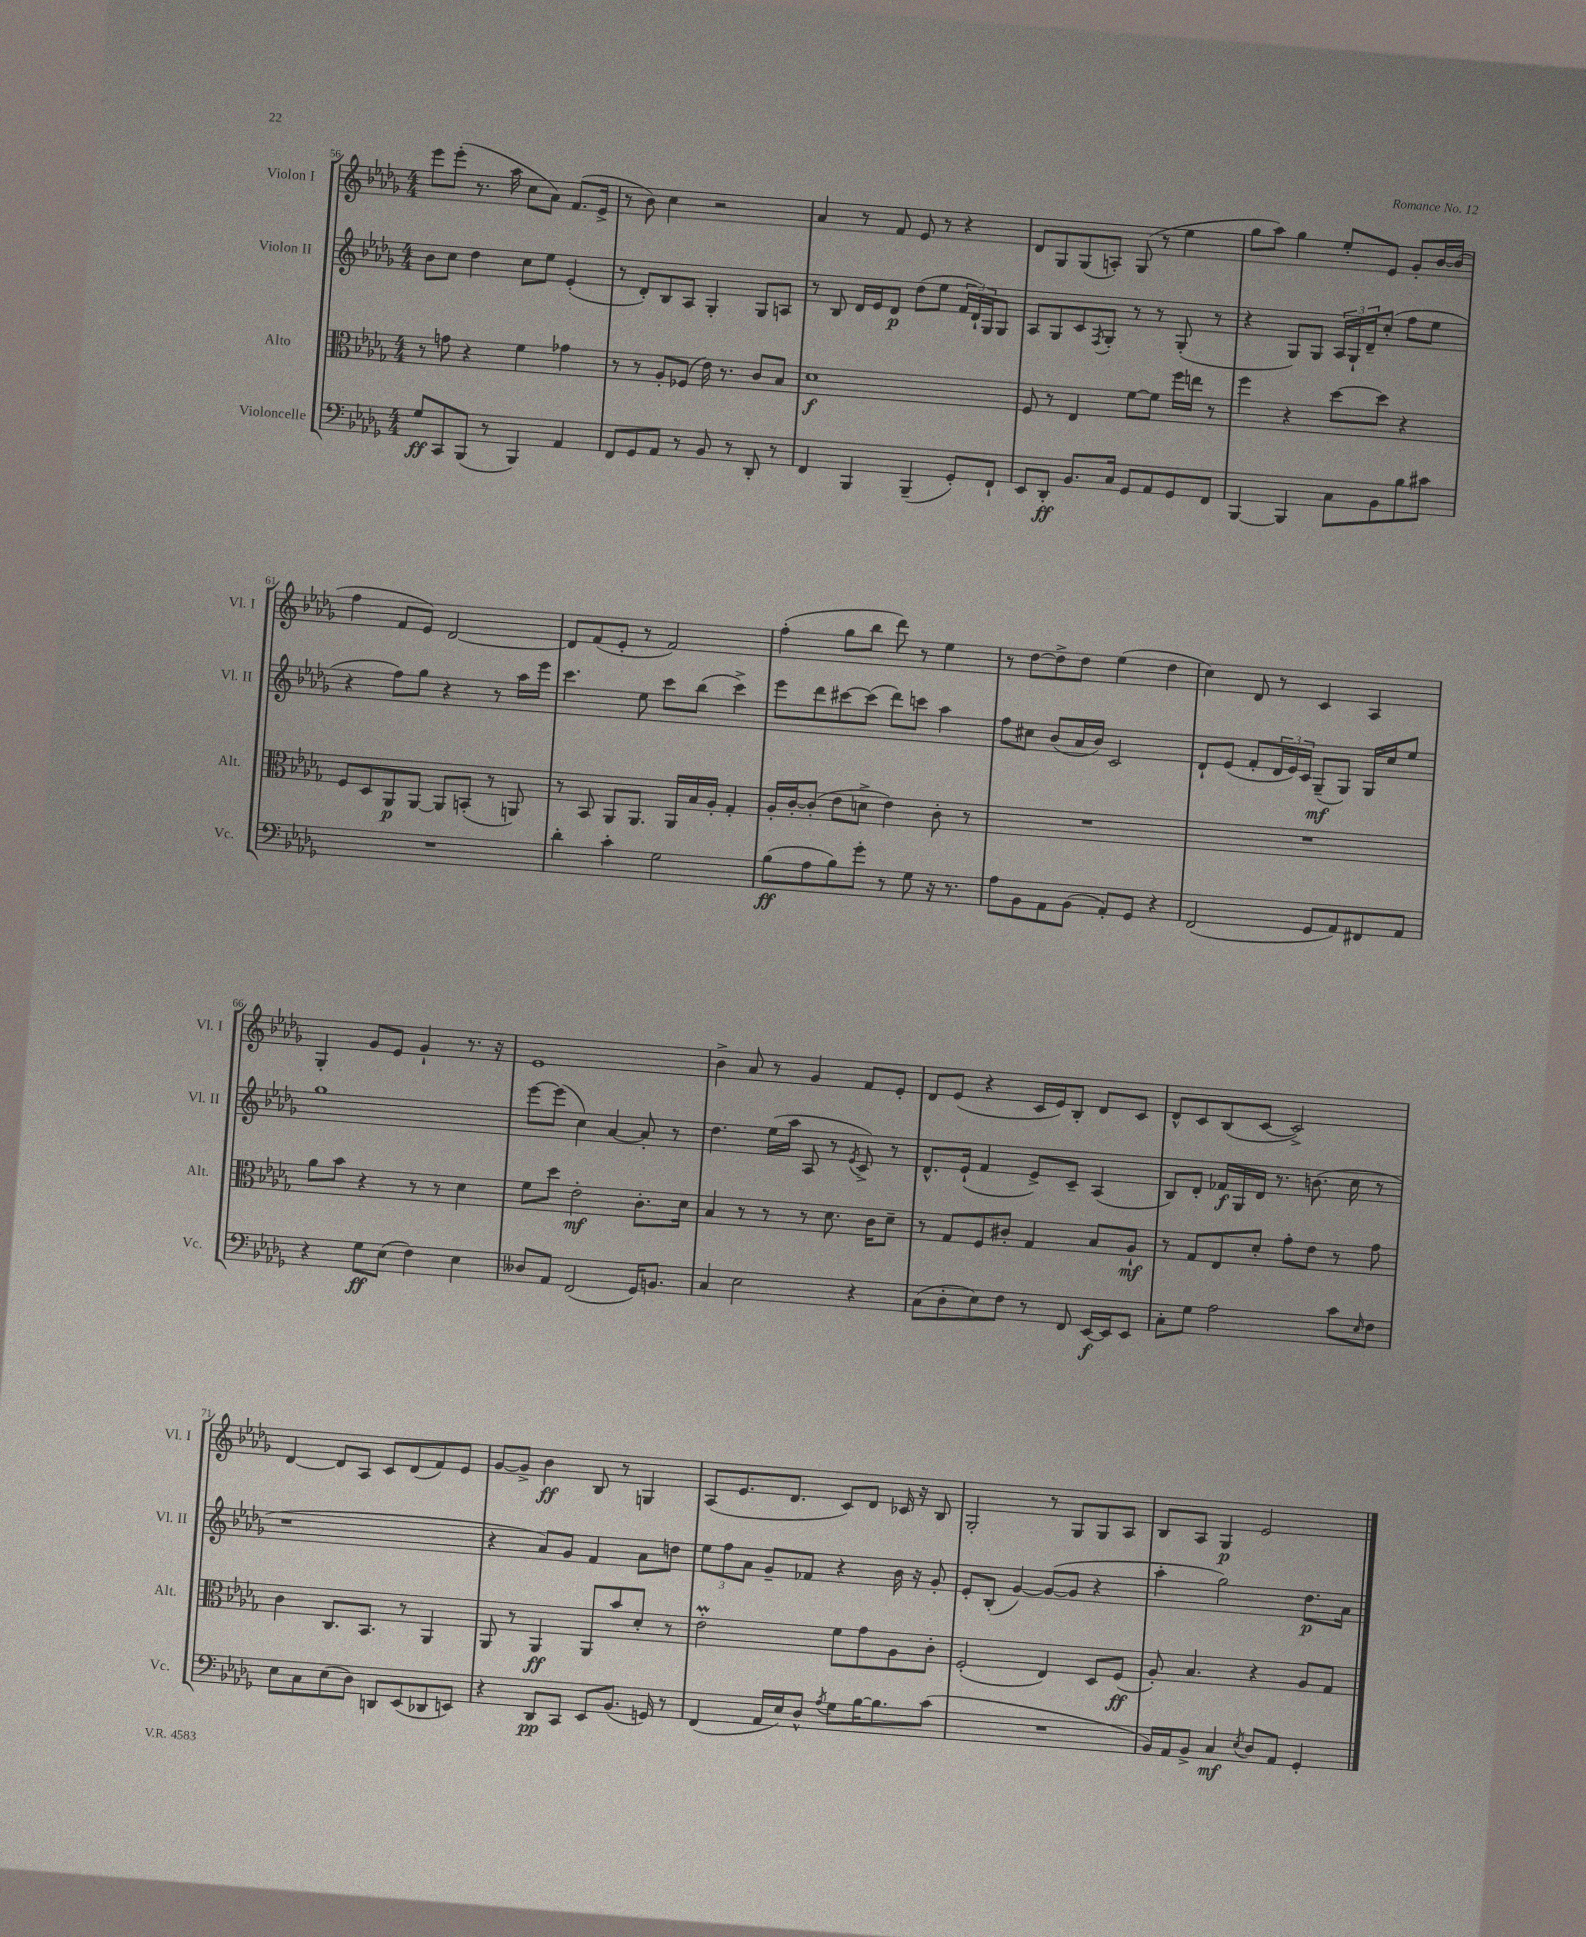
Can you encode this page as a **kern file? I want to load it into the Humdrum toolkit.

**kern	**dynam	**kern	**dynam	**kern	**dynam	**kern	**dynam
*part4	*part4	*part3	*part3	*part2	*part2	*part1	*part1
*staff4	*staff4	*staff3	*staff3	*staff2	*staff2	*staff1	*staff1
*I"Violoncelle	*	*I"Alto	*	*I"Violon II	*	*I"Violon I	*
*I'Vc.	*	*I'Alt.	*	*I'Vl. II	*	*I'Vl. I	*
*clefF4	*	*clefC3	*	*clefG2	*	*clefG2	*
*k[b-e-a-d-g-]	*	*k[b-e-a-d-g-]	*	*k[b-e-a-d-g-]	*	*k[b-e-a-d-g-]	*
*M4/4	*	*M4/4	*	*M4/4	*	*M4/4	*
=56	=56	=56	=56	=56	=56	=56	=56
8G-/L	ff	8r	.	8b-\L	.	8eee-\L	.
8CC/	.	8gn\	.	8cc\J	.	(8eee-'\J	.
(8BBB-/J	.	4r	.	4dd-\	.	8.r	.
8r	.	.	.	.	.	.	.
.	.	.	.	.	.	16aa-\	.
4BBB-/)	.	4f\	.	8cc\L	.	8cc\L	.
.	.	.	.	8ee-\J	.	8a-\J)	.
4AA-/	.	4g-X\	.	(4e-'/	.	(8.f/L	.
.	.	.	.	.	.	16e-^/Jk	.
=57	=57	=57	=57	=57	=57	=57	=57
8FF/L	.	8r	.	8r	.	8r	.
8GG-/	.	8r	.	8d-'/L)	.	8b-\)	.
8AA-/J	.	8A-'/L	.	8B-/	.	4cc\	.
8r	.	(8F-X/J	.	8A-/J	.	.	.
8BB-/	.	16e-\)	.	4G-'/	.	2r	.
.	.	8.r	.	.	.	.	.
8r	.	.	.	.	.	.	.
8DD-'/	.	8c/L	.	8G-/L	.	.	.
8r	.	8B-/J	.	8An/J	.	.	.
=58	=58	=58	=58	=58	=58	=58	=58
4FF/	.	1d-	f	8r	.	4a-/	.
.	.	.	.	8B-/	.	.	.
4BBB-/	.	.	.	16d-/LL	.	8r	.
.	.	.	.	16e-/J	.	.	.
.	.	.	.	8d-/J	p	8f/	.
(4BBB-~/	.	.	.	(8dd-\L	.	8e-/	.
.	.	.	.	8ee-\J	.	8r	.
8GG-'/L)	.	.	.	24f/LL	.	4r	.
.	.	.	.	24d-`/)	.	.	.
.	.	.	.	24G-/J	.	.	.
8FF`/J	.	.	.	8G-/J	.	.	.
=59	=59	=59	=59	=59	=59	=59	=59
8EE-/L	.	8F/	.	8A-/L	.	8d-/L	.
8DD-'/J	ff	8r	.	8G-/	.	8G-/	.
8.BB-/L	.	4E-/	.	8c/	.	(8G-/	.
.	.	.	.	8qF/	.	.	.
.	.	.	.	8G-'/J	.	8An'/J)	.
16C/Jk	.	.	.	.	.	.	.
8GG-/L	.	[8f\L	.	8r	.	(8G-/	.
8AA-/	.	8f\J]	.	8r	.	8r	.
8GG-/	.	16ff\LL	.	(8G-'/	.	4ee-\	.
.	.	16een\JJ	.	.	.	.	.
8FF/J	.	8r	.	8r	.	.	.
=60	=60	=60	=60	=60	=60	=60	=60
[4BBB-/	.	4ff\	.	4r	.	8gg-\L	.
.	.	.	.	.	.	8aa-\J)	.
4BBB-/]	.	4r	.	8G-/L)	.	4gg-\	.
.	.	.	.	8G-/J	.	.	.
8C\L	.	[8dd-\L	.	24A-/LL	.	8ee-'/L	.
.	.	.	.	24G-`/	.	.	.
.	.	.	.	24d-~/J	.	.	.
8BB-\	.	8dd-\J]	.	(8cc'/J	.	8e-/J	.
8B-\	.	4r	.	8ff\L	.	8g-'/L	.
8c#X\J	.	.	.	8ee-\J	.	[16b-/L	.
.	.	.	.	.	.	(16b-/JJ]	.
!!LO:LB:g=z
=61	=61	=61	=61	=61	=61	=61	=61
1r	.	8F/L	.	4r	.	4ff\	.
.	.	8D-/	.	.	.	.	.
.	.	8AA-/	p	8ff\L)	.	8f/L	.
.	.	[8AA-/J	.	8gg-\J	.	8e-/J)	.
.	.	8AA-/L]	.	4r	.	[2d-/	.
.	.	(8BBn'/J	.	.	.	.	.
.	.	8r	.	8r	.	.	.
.	.	8AAn/)	.	16aa-\LL	.	.	.
.	.	.	.	16eee-\JJ	.	.	.
=62	=62	=62	=62	=62	=62	=62	=62
4d-'\	.	8r	.	4.ccc\	.	8d-/L]	.
.	.	8BB-/	.	.	.	(8f/	.
4c'\	.	8AA-/L	.	.	.	8e-'/J	.
.	.	8.AA-/J	.	8ee-\	.	8r	.
2G-\	.	.	.	8ccc\L	.	2f/)	.
.	.	16AA-/LL	.	.	.	.	.
.	.	16B-/	.	(8bb-\J	.	.	.
.	.	16A-'/JJ	.	.	.	.	.
.	.	4G-'/	.	4ccc^\)	.	.	.
=63	=63	=63	=63	=63	=63	=63	=63
(8B-\L	ff	16A-'/LL	.	8eee-\L	.	(4ff'\	.
.	.	[16c'/J	.	.	.	.	.
8A-\	.	(8c'/J]	.	8ddd-\	.	.	.
8B-\)	.	8e-\L	.	[8ccc#X\	.	8gg-\L	.
8g-'\J	.	8dn^\J	.	(8ccc#\J]	.	8bb-\J	.
8r	.	4e-\)	.	8ddd-\L)	.	8ddd-\)	.
8G-\	.	.	.	8cccn\J	.	8r	.
16r	.	8c'\	.	4aa-\	.	4ee-\	.
8.r	.	.	.	.	.	.	.
.	.	8r	.	.	.	.	.
=64	=64	=64	=64	=64	=64	=64	=64
8A-\L	.	1r	.	8ff\L	.	8r	.
8BB-\	.	.	.	8cc#X\J	.	[8dd-\L	.
8AA-\	.	.	.	(8b-/L	.	8dd-^\]	.
(8BB-\J	.	.	.	16a-/L	.	8dd-\J	.
.	.	.	.	16b-/JJ)	.	.	.
8AA-'/L)	.	.	.	2c/	.	(4ee-\	.
8GG-/J	.	.	.	.	.	.	.
4r	.	.	.	.	.	4dd-\	.
=65	=65	=65	=65	=65	=65	=65	=65
(2FF/	.	1r	.	8d-`/L	.	4cc\)	.
.	.	.	.	(8e-/J	.	.	.
.	.	.	.	8f'/L	.	8d-/	.
.	.	.	.	24d-/L	.	8r	.
.	.	.	.	24e-/)	.	.	.
.	.	.	.	24c/JJ	.	.	.
8GG-/L	.	.	.	(8G-~/L	mf	4c/	.
8AA-/)	.	.	.	8G-/J)	.	.	.
8FF#X/	.	.	.	16G-/LL	.	4A-/	.
.	.	.	.	16cc/J	.	.	.
8AA-/J	.	.	.	8ee-/J	.	.	.
!!LO:LB:g=z
=66	=66	=66	=66	=66	=66	=66	=66
4r	.	8a-\L	.	1gg-	.	4G-'/	.
.	.	8b-\J	.	.	.	.	.
8G-\L	ff	4r	.	.	.	8g-/L	.
(8E-\J	.	.	.	.	.	8e-/J	.
4F\)	.	8r	.	.	.	4g-`/	.
.	.	8r	.	.	.	.	.
4E-\	.	4d-\	.	.	.	8.r	.
.	.	.	.	.	.	16r	.
=67	=67	=67	=67	=67	=67	=67	=67
8D--X/L	.	8f\L	.	[8eee-\L	.	1e-	.
8AA-/J	.	8dd-\J	.	(8eee-\J]	.	.	.
(2FF/	.	2e-'\	mf	4cc\)	.	.	.
.	.	.	.	[4a-/	.	.	.
16GG-/KL)	.	8.c'\L	.	8a-'/]	.	.	.
8.BBn/J	.	.	.	.	.	.	.
.	.	.	.	8r	.	.	.
.	.	16d-\Jk	.	.	.	.	.
=68	=68	=68	=68	=68	=68	=68	=68
4C/	.	4B-/	.	4.dd-\	.	4b-^\	.
2E-\	.	8r	.	.	.	8a-/	.
.	.	8r	.	(16ee-\LL	.	8r	.
.	.	.	.	16aa-\JJ	.	.	.
.	.	8r	.	8A-/	.	4g-/	.
.	.	8.d-\	.	8r	.	.	.
.	.	.	.	8qe-/	.	.	.
4r	.	.	.	8c^/)	.	8f/L	.
.	.	16c\KL	.	.	.	.	.
.	.	8d-~\J	.	8r	.	8e-'/J	.
=69	=69	=69	=69	=69	=69	=69	=69
(8C\L	.	8r	.	8.d-^^/L	.	8d-/L	.
8D-'\	.	8G-/L	.	.	.	(8e-/J	.
.	.	.	.	(16e-`/Jk	.	.	.
8E-\)	.	8F/	.	4f/	.	4r	.
8F\J	.	8c#X'/J	.	.	.	.	.
8r	.	4G-/	.	8e-^/L)	.	16c/LL	.
.	.	.	.	.	.	16e-/J)	.
8FF/	.	.	.	8c~/J	.	8B-'/J	.
[16EE-/LL	f	8B-/L	.	(4A-/	.	8d-/L	.
16EE-/J]	.	.	.	.	.	.	.
8EE-/J	.	8A-`/J	mf	.	.	8c/J	.
=70	=70	=70	=70	=70	=70	=70	=70
8C'\L	.	8r	.	8B-/L)	.	8d-^^/L	.
8G-\J	.	8G-/L	.	8d-'/J	.	8c/	.
2A-\	.	8E-/	.	16f-X/LL	f	(8B-/	.
.	.	.	.	16G-/	.	.	.
.	.	8d-'/J	.	16d-/JJ	.	[8c/J	.
.	.	.	.	8.r	.	.	.
.	.	8g-'\L	.	.	.	2c^/])	.
.	.	8e-\J	.	(8.bn\	.	.	.
8c\L	.	8r	.	.	.	.	.
.	.	.	.	16cc\	.	.	.
16qqE-/	.	.	.	.	.	.	.
8F\J	.	8g-\	.	8r	.	.	.
!!LO:LB:g=z
=71	=71	=71	=71	=71	=71	=71	=71
8E-\L	.	4c\	.	1r	.	[4d-/	.
8C\	.	.	.	.	.	.	.
(8E-\	.	8.C/L	.	.	.	8d-/L]	.
8D-\J)	.	.	.	.	.	8A-/J	.
.	.	8.BB-/J	.	.	.	.	.
8DDn/L	.	.	.	.	.	8c/L	.
(8EE-/	.	8r	.	.	.	(8d-/	.
8DD-X/	.	4AA-/	.	.	.	8f/)	.
8EEn/J)	.	.	.	.	.	8e-/J	.
=72	=72	=72	=72	=72	=72	=72	=72
4r	.	8AA-/	.	4r	.	[8g-/L	.
.	.	8r	.	.	.	8g-^/J]	.
8DD-/L	pp	4AA-/	ff	8a-/L)	.	4b-\	ff
8CC/J	.	.	.	8g-/J	.	.	.
8EE-/L	.	8AA-/L	.	4f/	.	8B-/	.
(8.BB-/J	.	8b-/	.	.	.	8r	.
.	.	8d-'/J	.	8a-\L	.	4Gn/	.
16GGn/)	.	.	.	.	.	.	.
8r	.	8r	.	8ddn\J	.	.	.
=73	=73	=73	=73	=73	=73	=73	=73
(4FF/	.	2e-M'\	.	12ee-\L	.	(8A-/L	.
.	.	.	.	12ff\	.	.	.
.	.	.	.	.	.	8.e-/	.
.	.	.	.	12a-\J	.	.	.
16AA-/LL	.	.	.	8g-~/L	.	.	.
16E-/J)	.	.	.	.	.	8.d-/J	.
8D-^^/J	.	.	.	8f-X/J	.	.	.
8qA-/	.	.	.	.	.	.	.
8G-\L	.	8f\L	.	4r	.	8c/L)	.
[16B-\K	.	8g-\	.	.	.	8d-/J	.
8.B-\]	.	.	.	.	.	.	.
.	.	8A-\	.	16b-\	.	16c-X/	.
.	.	.	.	16r	.	16r	.
(8c\J	.	8c'\J	.	8g-'/	.	8B-/	.
=74	=74	=74	=74	=74	=74	=74	=74
1r	.	(2F'/	.	8e-'/L	.	2G-'/	.
.	.	.	.	(8B-'/J	.	.	.
.	.	.	.	[4g-/)	.	.	.
.	.	4E-/)	.	(8g-/L_	.	8r	.
.	.	.	.	8g-/J]	.	8G-/L	.
.	.	8D-/L	.	4r	.	8G-/	.
.	.	(8F/J	ff	.	.	8A-/J	.
=75	=75	=75	=75	=75	=75	=75	=75
16BB-/LL)	.	8A-'/)	.	4aa-'\	.	8B-/L	.
16AA-/J	.	.	.	.	.	.	.
8BB-^/J	.	4.B-/	.	.	.	8A-/J	.
4C/	mf	.	.	2gg-\)	.	4G-/	p
8qE-/	.	.	.	.	.	.	.
8D-/L	.	4r	.	.	.	2e-/	.
8AA-/J	.	.	.	.	.	.	.
4GG-'/	.	8A-/L	.	8.dd-\L	p	.	.
.	.	8G-/J	.	.	.	.	.
.	.	.	.	16a-\Jk	.	.	.
==	==	==	==	==	==	==	==
*-	*-	*-	*-	*-	*-	*-	*-
